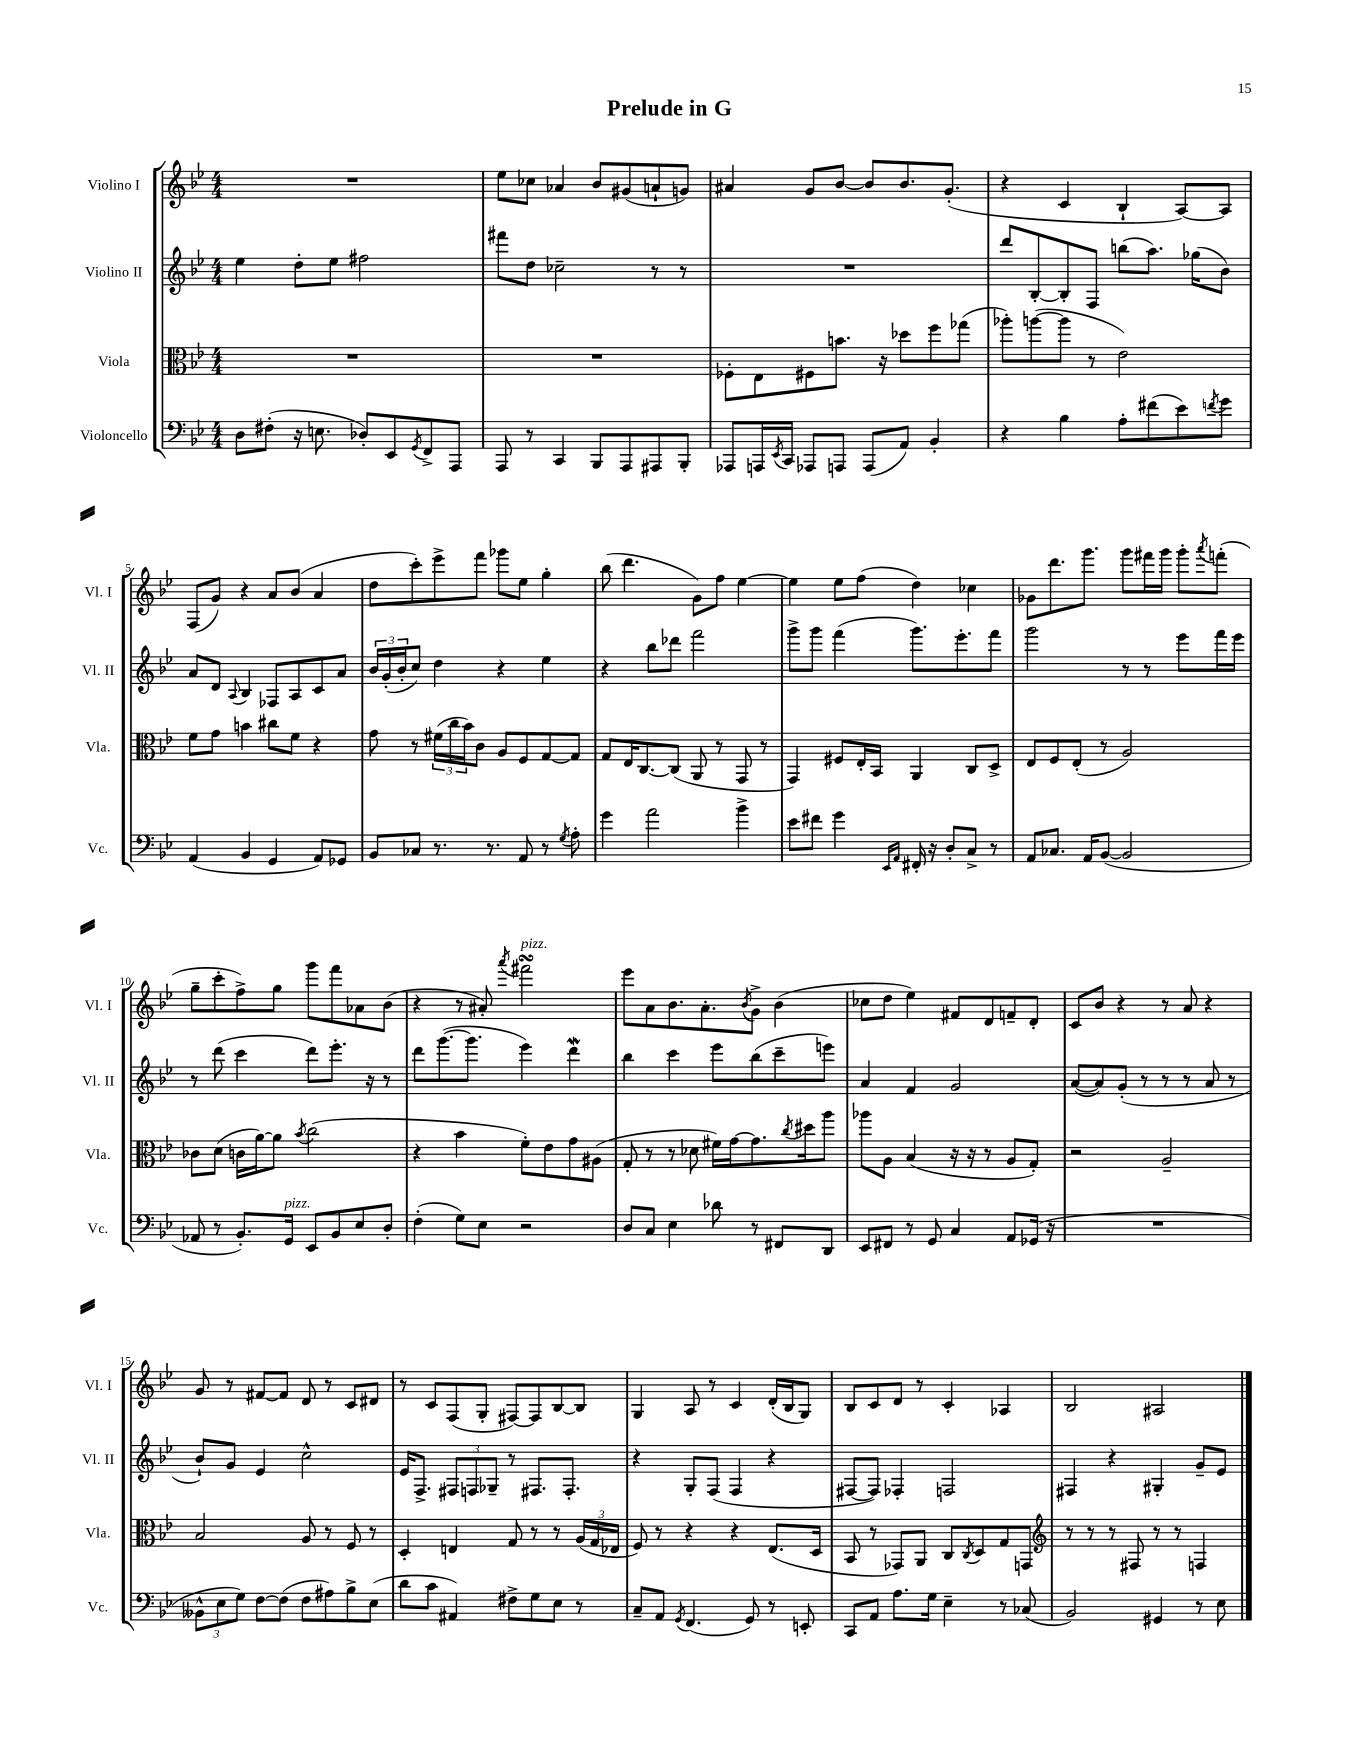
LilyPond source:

\header { title = "Prelude in G" }
<<
\new StaffGroup <<
\new Staff = "s0" \with { instrumentName = "Violino I" shortInstrumentName = "Vl. I" } {
    \clef treble \key bes \major \numericTimeSignature \time 4/4
    R1 |
    ees''8 ces''8 aes'4 bes'8 gis'8( a'8-! g'8) |
    ais'4 g'8 bes'8~ bes'8 bes'8. g'8.-.( |
    r4 c'4 bes4-! a8~) a8 |
    f8( g'8) r4 a'8 bes'8( a'4 |
    d''8 c'''8-.) ees'''8-> f'''8 ges'''8 ees''8 g''4-. |
    bes''8( d'''4. g'8) f''8 ees''4~ |
    ees''4 ees''8 f''8( d''4) ces''4 |
    ges'8 d'''8. g'''8. g'''8 fis'''16 g'''16 g'''8-. \acciaccatura { a'''8 } f'''8-.( |
    g''8-- c'''8-. f''8->) g''8 g'''8 f'''8 aes'8 bes'8( |
    r4 r8 ais'8-.) \acciaccatura { a'''8 } fis'''2\turn^\markup { \italic "pizz." } |
    ees'''8 a'8 bes'8. a'8.-. \acciaccatura { bes'8 } g'8-> bes'4( |
    ces''8 d''8 ees''4) fis'8 d'8 f'8-- d'8-. |
    c'8 bes'8 r4 r8 a'8 r4 |
    g'8 r8 fis'8~ fis'8 d'8 r8 c'8 dis'8 |
    r8 c'8 f8( g8-. fis8~) fis8 bes8~ bes8 |
    g4 a8 r8 c'4 d'16-.( bes16 g8) |
    bes8 c'8 d'8 r8 c'4-. aes4 |
    bes2 ais2 \bar "|." |
}
\new Staff = "s1" \with { instrumentName = "Violino II" shortInstrumentName = "Vl. II" } {
    \clef treble \key bes \major \numericTimeSignature \time 4/4
    ees''4 d''8-. ees''8 fis''2 |
    fis'''8 d''8 ces''2-- r8 r8 |
    R1 |
    d'''8 bes8~-. bes8-. f8 b''8( a''8.) ges''16( bes'8) |
    a'8 d'8 \appoggiatura { a8 } bes4 fes8 a8 c'8 a'8 |
    \tuplet 3/2 { bes'16 g'16-.( bes'16-. } c''8) d''4 r4 ees''4 |
    r4 bes''8 des'''8 f'''2 |
    g'''8-> g'''8 f'''4( g'''8.) ees'''8.-. f'''8 |
    g'''2 r8 r8 ees'''8 f'''16 ees'''16 |
    r8 d'''8( c'''4 d'''8) ees'''8.-. r16 r8 |
    d'''8 g'''8.~( g'''8. ees'''4) d'''4\mordent |
    bes''4 c'''4 ees'''8 bes''8( c'''8-- e'''8) |
    a'4 f'4 g'2 |
    a'8~( a'8) g'8-.( r8 r8 r8 a'8 r8 |
    bes'8-!) g'8 ees'4 c''2-^ |
    ees'16 f8.-> \tuplet 3/2 { fis8 f8 ges8-- } r8 fis8. fis8.-. |
    r4 g8-. f8( f4 r4 |
    fis8~ fis8) fes4-. f2 |
    fis4 r4 gis4-. g'8-- ees'8 \bar "|." |
}
\new Staff = "s2" \with { instrumentName = "Viola" shortInstrumentName = "Vla." } {
    \clef alto \key bes \major \numericTimeSignature \time 4/4
    R1 |
    R1 |
    fes8-. ees8 fis8 b'8. r16 des''8 f''8 ges''8( |
    aes''8-.) a''8~( a''8 r8 ees'2) |
    f'8 g'8 b'4 cis''8 f'8 r4 |
    g'8 r8 \tuplet 3/2 { fis'16( c''16 bes'16) } c'8 a8 f8 g8~ g8 |
    g8 ees16 c8.~ c8( a,8 r8 g,8 r8 |
    g,4) fis8 ees16-. bes,16 a,4 c8 d8-> |
    ees8 f8 ees8-.( r8 a2) |
    ces'8 d'8( c'16 a'16~) a'8 \acciaccatura { bes'8 } c''2( |
    r4 bes'4 f'8-.) ees'8 g'8 ais8( |
    g8-. r8 r8 des'8 fis'16) g'16~ g'8. \acciaccatura { c''8 } dis''16 a''8 |
    aes''8 a8 bes4( r16 r16 r8 a8 g8-.) |
    r2 a2-- |
    bes2 a8 r8 f8 r8 |
    d4-. e4 g8 r8 r8 \tuplet 3/2 { a16( g16 ees16 } |
    f8) r8 r4 r4 ees8.( d16 |
    bes,8 r8 ges,8) a,8 c8 \acciaccatura { c8 } d8 g8 g,8 |
    \clef treble r8 r8 r8 fis8 r8 r8 f4 \bar "|." |
}
\new Staff = "s3" \with { instrumentName = "Violoncello" shortInstrumentName = "Vc." } {
    \clef bass \key bes \major \numericTimeSignature \time 4/4
    d8 fis8-.( r16 e8. des8-.) ees,8 \acciaccatura { g,8 } f,8-> a,,8 |
    a,,8 r8 c,4 bes,,8 a,,8 ais,,8 bes,,8-. |
    aes,,8 a,,16 \acciaccatura { ees,8 } c,16 aes,,8 a,,8 a,,8( a,8) bes,4-. |
    r4 bes4 a8-. fis'8( ees'8) \acciaccatura { f'8 } g'8 |
    a,4( bes,4 g,4 a,8) ges,8 |
    bes,8 ces8 r8. r8. a,8 r8 \acciaccatura { g8 } a8-. |
    g'4 a'2 bes'4-> |
    ees'8 fis'8 g'4 \grace { ees,16 a,16 } fis,16-. r16 d8-. c8-> r8 |
    a,8 ces8. a,16 bes,8~( bes,2 |
    aes,8 r8 bes,8.-.) g,16^\markup { \italic "pizz." } ees,8 bes,8 ees8 d8-. |
    f4-.( g8) ees8 r2 |
    d8 c8 ees4 des'8 r8 fis,8 d,8 |
    ees,8 fis,8 r8 g,8 c4 a,8 ges,16( r16 |
    R1 |
    \tuplet 3/2 { beses,8-^ ees8 g8) } f8~ f8( f8 ais8) bes8-> ees8( |
    d'8 c'8 ais,4) fis8-> g8 ees8 r8 |
    c8-- a,8 \acciaccatura { g,8 } f,4.( g,8) r8 e,8-. |
    c,8 a,8 a8. g16 ees4-- r8 ces8( |
    bes,2) gis,4 r8 ees8 \bar "|." |
}
>>
>>
